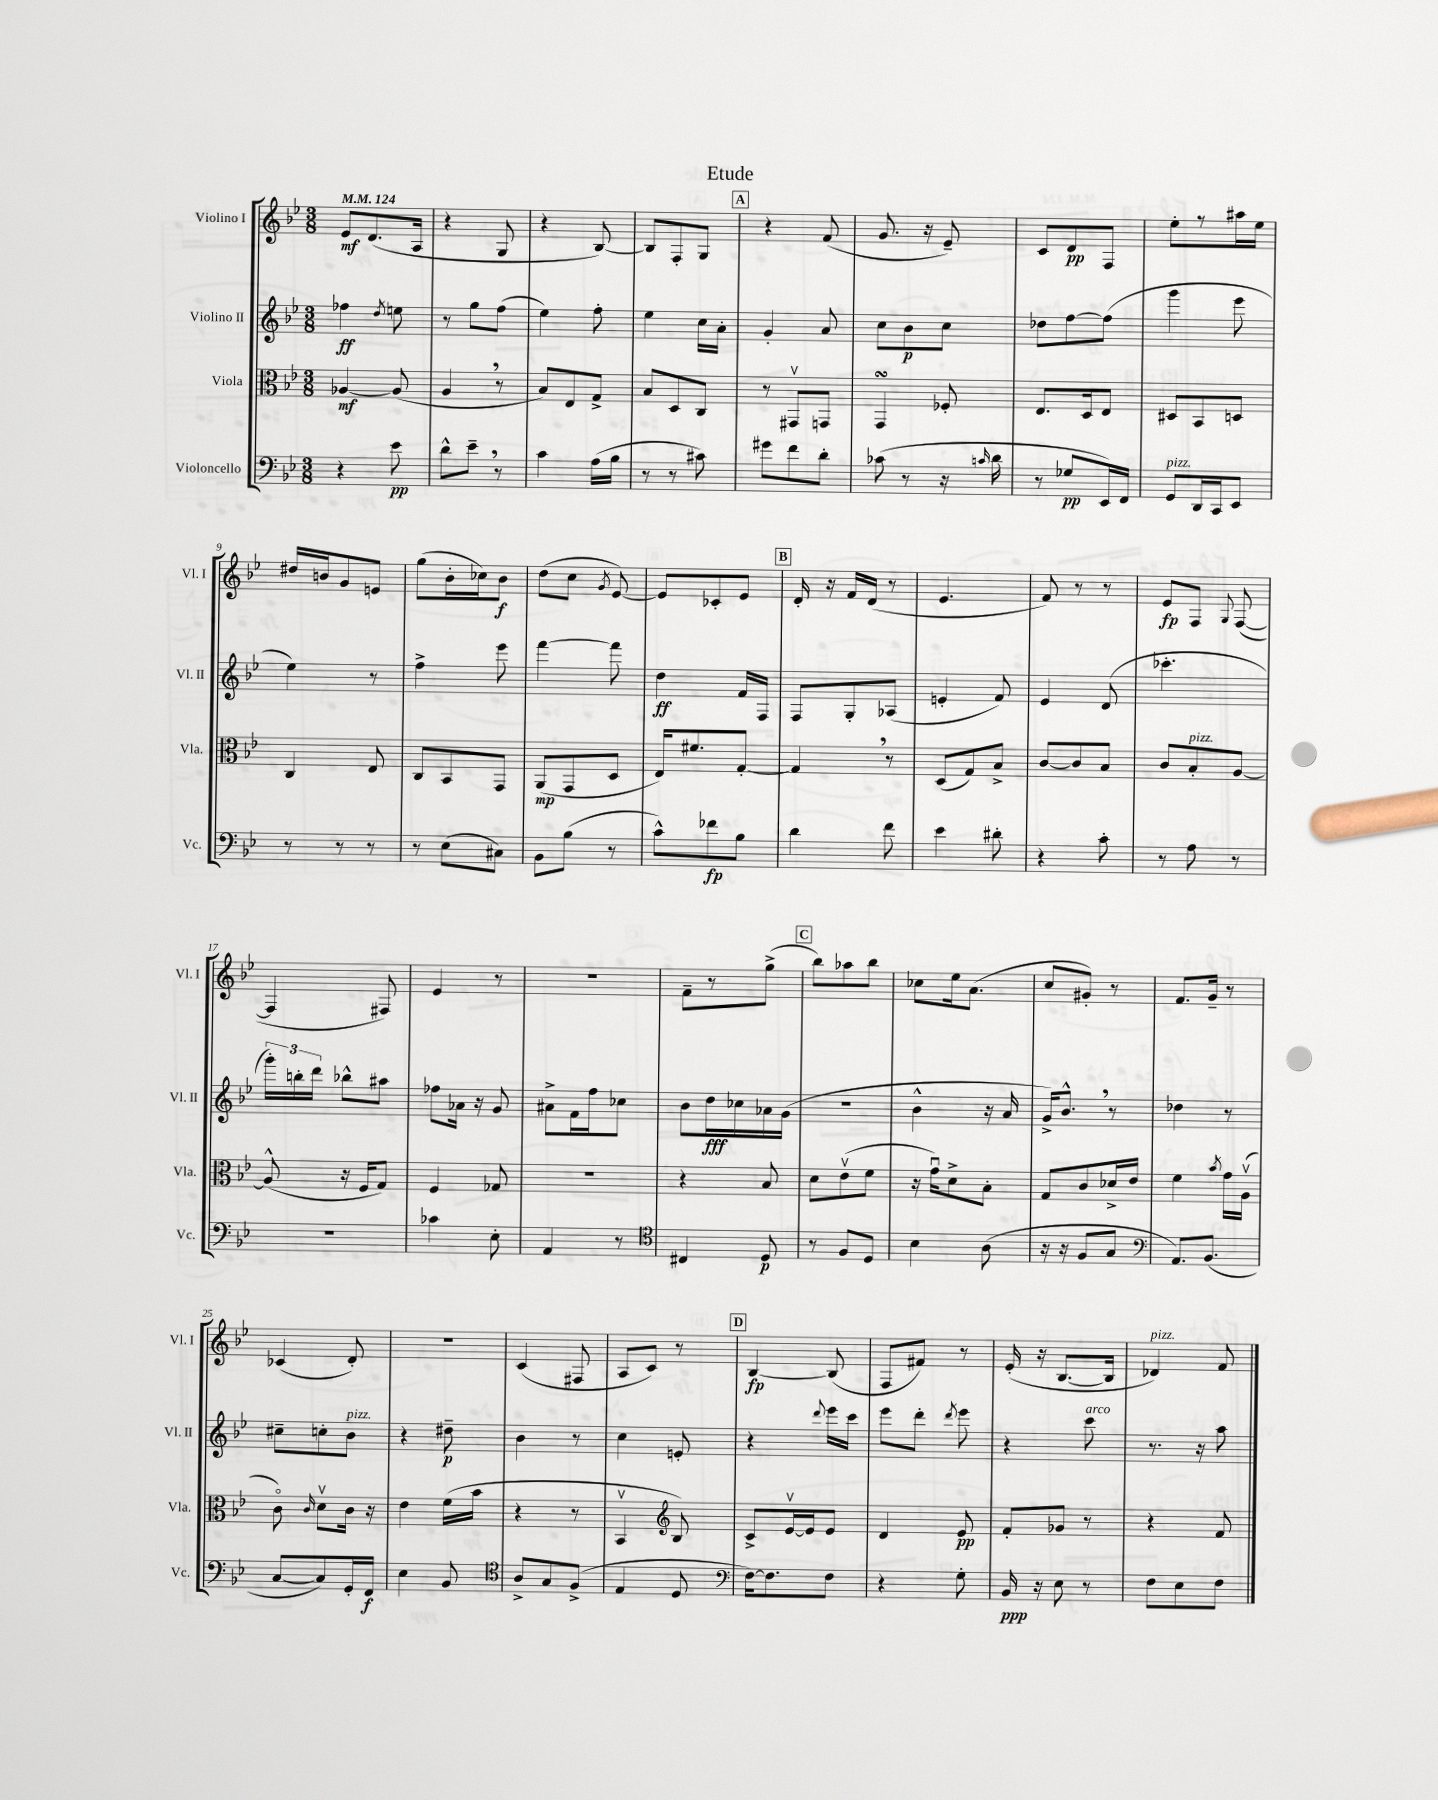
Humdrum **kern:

**kern	**kern	**kern	**kern
*staff4	*staff3	*staff2	*staff1
*clefF4	*clefC3	*clefG2	*clefG2
*k[b-e-]	*k[b-e-]	*k[b-e-]	*k[b-e-]
*M3/8	*M3/8	*M3/8	*M3/8
*MM124	*MM124	*MM124	*MM124
4r	[4A-	4ff-	8e-
.	.	.	(8.d
.	.	8qdd	.
8e-	(8A-]	8ee	.
.	.	.	16A
=	=	=	=
8d^^	4A	8r	4r
8e-~	.	8gg	.
8r	8r	(8ff	8G
=	=	=	=
4c	8B-)	4ee-)	4r
.	8E-	.	.
(16A	8G^	8ff'	[8B-)
16B-	.	.	.
=	=	=	=
8r	8B-	4ee-	8B-]
8r	8D	.	8F'
8c#)	8C	16cc	8G
.	.	16a'	.
=	=	=	=
8g#	8r	4g'	4r
8f	8GG#v	.	.
8d'	8GG	8a	(8f
=	=	=	=
(8c-	4GG	8cc	8.g
8r	.	8b-	.
.	.	.	16r
16r	8F-'	8cc	8e-~)
16qqc	.	.	.
16d	.	.	.
=	=	=	=
8r	8.E-	8dd-	8c
8G-	.	[8ff	8d
.	16D	.	.
16EE-)	8E-	(8ff]	8F
16FF	.	.	.
=	=	=	=
8GG	8D#	4ggg	8ee-'
16DD	8BB-	.	8r
16CC	.	.	.
8EE-	8D	8eee-	16aa#
.	.	.	16ee-
=	=	=	=
8r	4C	4ee-)	16dd#
.	.	.	16b
8r	.	.	8g
8r	8E-	8r	8e
=	=	=	=
8r	8C	4ff^	(8gg
(8E-	8BB-	.	16b-'
.	.	.	16cc-)
8C#)	8GG	8eee-	8b-
=	=	=	=
8BB-	(8AA	[4fff	(8dd
(8B-	8GG	.	8cc
.	.	.	8qg
8r	8D	8fff]	[8e-)
=	=	=	=
8c^^)	16E-)	4dd	8e-]
.	8.f#	.	.
8f-	.	.	8c-'
8B-	[8G'	16f	8e-
.	.	16F	.
=	=	=	=
4d	4G]	8F	16d'
.	.	.	16r
.	.	8G'	16f
.	.	.	(16d
8f	8r	(8A-	8r
=	=	=	=
4e-	(8D	4e'	4.e-
.	8G)	.	.
8d#'	8B-^	8f)	.
=	=	=	=
4r	[8c	4e-	8f)
.	8c]	.	8r
8c'	8B-	(8d	8r
=	=	=	=
8r	8c	4.ccc-'	8e-
8A	8B-'	.	8F
.	.	.	8qqG
8r	[8A	.	([8F
=	=	=	=
4.r	(8A^^]	24ggg')	4F]
.	.	24bb'	.
.	.	24ddd	.
.	16r	8bb-^^	.
.	16F	.	.
.	8G)	8aa#	8F#)
=	=	=	=
4c-	4F	8ff-	4e-
.	.	16a-	.
.	.	16r	.
8E-'	8G-	8g	8r
=	=	=	=
4AA	4.r	8a#^	4.r
.	.	16f	.
.	.	16ff	.
8r	.	8cc-	.
=	=	=	=
*clefC4	*	*	*
4C#	4r	8b-	8f~
.	.	16dd	8r
.	.	16cc-	.
8D	8B-	16a-	(8gg^
.	.	(16g	.
=	=	=	=
8r	8d	4.r	8bb-)
8F	(8e-v	.	8aa-
8D	8f	.	8bb-
=	=	=	=
4B-	16r	4b-^^	8cc-
.	16gu)	.	.
.	8d^	.	16ee-
.	.	.	(8.a
(8A	8B-'	16r	.
.	.	16a	.
=	=	=	=
16r	8G	16g^)	8cc
16r	.	8.b-^^	.
8F	8c	.	8g#')
8G	16d-^	8r	8r
.	16e-	.	.
=	=	=	=
*clefF4	*	*	*
8.AA)	4f	4dd-	8.f
(8.BB-	.	.	16g~
.	8qb-	.	.
.	16g	8r	8r
.	(16Av	.	.
=	=	=	=
[8C	8co)	8cc#~	(4c-
.	16qqc	.	.
8C])	8dv	8cc'	.
16GG'	16c	8b-	8d')
16FF	16r	.	.
=	=	=	=
4E-	4e-	4r	4.r
8BB-	(16f	8dd#~	.
.	16b-	.	.
=	=	=	=
*clefC4	*	*	*
8A^	4r	4b-	(4c
8G	.	.	.
(8F^	8r	8r	8F#
=	=	=	=
4E-	4BB-v	4cc	8A
.	.	.	8c)
*	*clefG2	*	*
8D	8B-)	8e'	8r
=	=	=	=
*clefF4	*	*	*
[16F)	8c^	4r	[4B-
8.F]	.	.	.
.	[16e-v	.	.
.	16e-]	.	.
.	.	8qqddd	.
8F	8e-	16eee-	(8B-]
.	.	16ccc	.
=	=	=	=
4r	4d	8eee-	8F
.	.	8ddd'	8f#)
.	.	8qddd	.
8G'	8e-	8eee-	8r
=	=	=	=
16BB-	8f'	4r	(16e-'
16r	.	.	16r
8E-	8g-	.	[8.B-
8r	8r	8ccc	.
.	.	.	16B-]
=	=	=	=
8F	4r	8.r	4d-)
8E-	.	.	.
.	.	16r	.
8F	8f	8aa	8f
==	==	==	==
*-	*-	*-	*-
